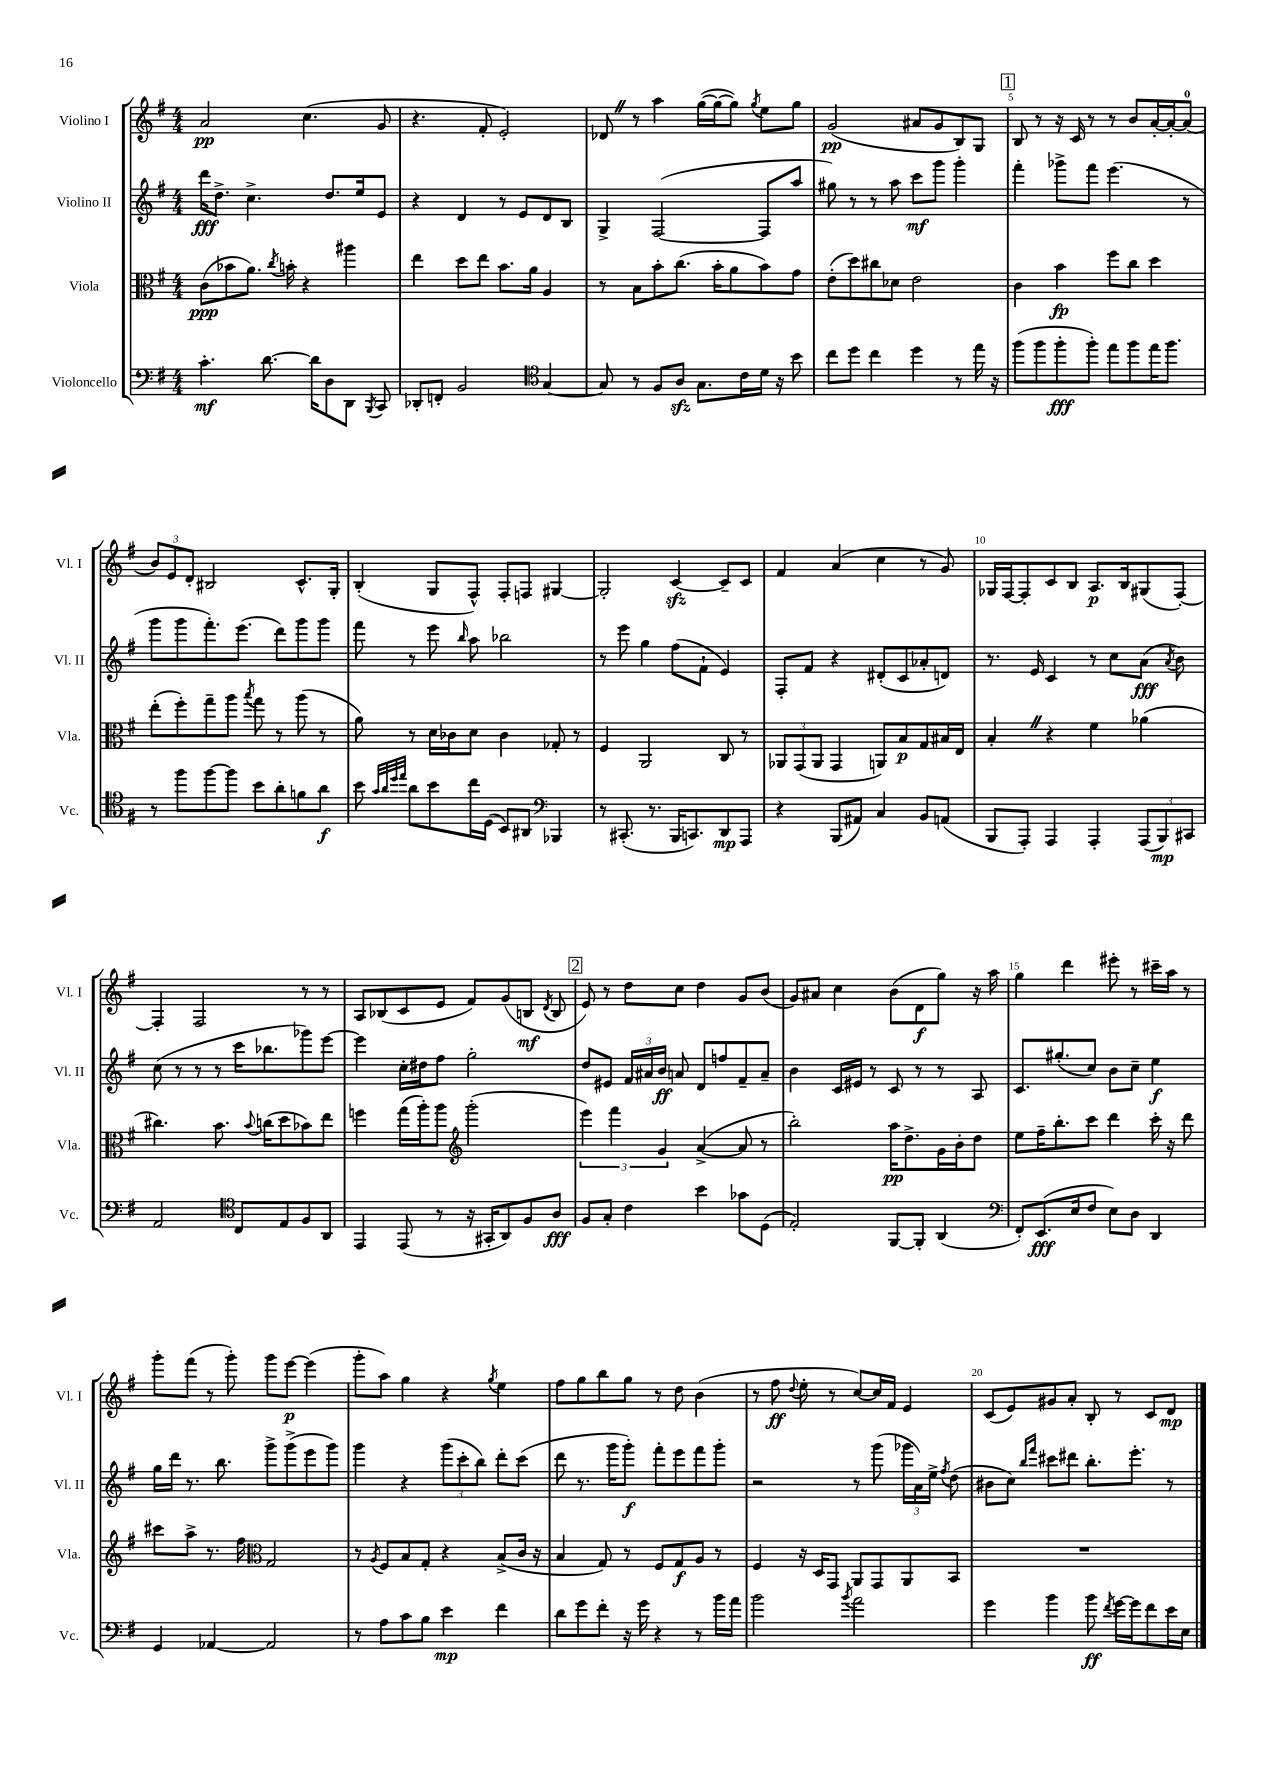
<<
\new StaffGroup <<
\new Staff = "s0" \with { instrumentName = "Violino I" shortInstrumentName = "Vl. I" } {
    \clef treble \key g \major \numericTimeSignature \time 4/4
    \autoBeamOff a'2\pp c''4.( g'8 |
    r4. fis'8-. e'2-.) |
    des'8 \once \override BreathingSign.text = \markup { \musicglyph "scripts.caesura.straight" } \breathe r8 a''4 g''16[~( g''16~ g''8]) \acciaccatura { g''8 } e''8[ g''8] |
    g'2\pp( ais'8[ g'8 b8) g8] |
    \mark \markup { \box "1" } b8 r8 r16 c'16 r8 r8 b'8[ a'16~-. a'16~-. a'8]-0( |
    \tuplet 3/2 { b'8[) e'8 d'8]-. } bis2 c'8.[-^ g16]-. |
    b4-.( g8[ fis8]-^) fis8[-. f8] gis4~ |
    gis2-. c'4~\sfz c'8[-- c'8] |
    fis'4 a'4( c''4 r8 g'8) |
    ges16[ fis16~ fis8-. c'8 b8] a8.[\p b16 gis8( fis8]~-.) |
    fis4-. fis2 r8 r8 |
    a8[ bes8( c'8 e'8] fis'8[) g'8( b8]\mf \acciaccatura { d'8 } b8 |
    \mark \markup { \box "2" } e'8) r8 d''8[ c''8] d''4 g'8[ b'8]( |
    g'8[) ais'8] c''4 b'8[( d'8\f g''8]) r16 a''16 |
    g''4 d'''4 eis'''8-. r8 cis'''16[-- a''16] r8 |
    g'''8[-. fis'''8]( r8 g'''8-.) g'''8[ e'''8]~\p e'''4( |
    g'''8[-. a''8]) g''4 r4 \acciaccatura { g''8 } e''4 |
    fis''8[ g''8 b''8 g''8] r8 d''8 b'4( |
    r8 fis''8\ff \appoggiatura { d''8 } e''8-. r8 c''8[~) c''16 fis'16] e'4 |
    c'8[( e'8) gis'8 a'8]-. b8-. r8 c'8[ d'8]\mp \bar "|." |
}
\new Staff = "s1" \with { instrumentName = "Violino II" shortInstrumentName = "Vl. II" } {
    \clef treble \key g \major \numericTimeSignature \time 4/4
    \autoBeamOff d'''16[\fff d''8.]-> c''4.-> d''8.[ e''16 e'8] |
    r4 d'4 r8 e'8[ d'8 b8] |
    g4-> fis2~( fis8[ a''8] |
    gis''8) r8 r8 a''8 c'''8[\mf g'''8] g'''4-. |
    \mark \markup { \box "1" } fis'''4-. ges'''8[-> fis'''8] e'''4.( r8 |
    g'''8[ g'''8 fis'''8.-.) e'''8.]( d'''8[) g'''8 g'''8] |
    fis'''8 r8 e'''8 \grace { b''16 } a''8 bes''2 |
    r8 e'''8 g''4 fis''8[( fis'8]-! e'4) |
    fis8[-. fis'8] r4 dis'8[-.( c'8 aes'8-. d'8]) |
    r8. e'16 c'4 r8 c''8[ a'8]\fff( \acciaccatura { a'8 } b'8) |
    c''8( r8 r8 r8 c'''16[ bes''8. ges'''8) e'''8]~ |
    e'''4 c''16[-. dis''16 fis''8] g''2-. |
    \mark \markup { \box "2" } d''8[ eis'8] \tuplet 3/2 { fis'16[ ais'16 b'16]\ff } a'8 d'8[ f''8 fis'8-- a'8]-- |
    b'4 c'16[ eis'16] r8 c'8 r8 r8 a8 |
    c'8.[ gis''8.-.( c''8]) b'8[ c''8]-- e''4\f |
    g''16[ d'''16] r8. b''8. g'''8[-> g'''8->( e'''8 g'''8]) |
    g'''4 r4 \tuplet 3/2 { g'''8[( c'''8-. b''8]) } d'''8[-. c'''8]( |
    d'''8 r8. g'''16[ g'''8]-.\f) fis'''8[-. e'''8 fis'''8 g'''8]-. |
    r2 r8 g'''8( \tuplet 3/2 { ges'''16[ a'16) e''16]-> } \acciaccatura { fis''8 } d''8( |
    bis'8[ c''8]) \grace { b''16[ fis'''16] } cis'''8[ dis'''8] b''8.[-. e'''8.]-. r8 \bar "|." |
}
\new Staff = "s2" \with { instrumentName = "Viola" shortInstrumentName = "Vla." } {
    \clef alto \key g \major \numericTimeSignature \time 4/4
    \autoBeamOff c'8[\ppp( bes'8 a'8.]) \acciaccatura { c''8 } b'16-. r4 ais''4 |
    e''4 d''8[ e''8] b'8.[ a'16] a4 |
    r8 b8[ b'8-. c''8.]( b'16[-. a'8 b'8) g'8] |
    e'8[-.( d''8) cis''8 des'8] e'2 |
    \mark \markup { \box "1" } c'4 b'4\fp fis''8[ c''8] d''4 |
    e''8[-.( fis''8-.) g''8-- a''8] \acciaccatura { b''8 } g''8 r8 a''8( r8 |
    a'8) r8 d'16[ ces'16 d'8] ces'4 ges8-. r8 |
    fis4 a,2 c8 r8 |
    \tuplet 3/2 { aes,8[ g,8( aes,8] } g,4 a,8[) b8\p g8 bis16 e16] |
    b4-. \once \override BreathingSign.text = \markup { \musicglyph "scripts.caesura.straight" } \breathe r4 fis'4 aes'4( |
    cis''4.) b'8. \appoggiatura { b'8 } c''16[( d''8 bes'8) e''8] |
    f''4 g''16[( a''16-.) a''8] \clef treble g'''2-.( |
    \mark \markup { \box "2" } \tuplet 3/2 { e'''4) fis'''4 g'4 } a'4~->( a'8 r8 |
    b''2-.) a''16[\pp d''8.-> g'16 b'16-. d''8] |
    e''8[ fis''16-- b''8.-. c'''8] d'''4 c'''16-. r16 d'''8 |
    cis'''8[ a''8]-> r8. fis''16 \clef alto g2 |
    r8 \acciaccatura { a8 } fis8[ b8 g8]-. r4 b8[->( c'16] r16 |
    b4 g8) r8 fis8[ g8\f a8] r8 |
    fis4 r16 d16[ g,8] a,8[ g,8 a,8 b,8] |
    R1 \bar "|." |
}
\new Staff = "s3" \with { instrumentName = "Violoncello" shortInstrumentName = "Vc." } {
    \clef bass \key g \major \numericTimeSignature \time 4/4
    \autoBeamOff c'4.-.\mf d'8.~ d'16[ d8 d,8] \acciaccatura { b,,8 } c,8 |
    des,8[-. f,8]-. b,2 \clef tenor g4~ |
    g8 r8 fis8[ a8]\sfz g8.[ c'16 d'16] r16 b'8 |
    c''8[ d''8] c''4 d''4 r8 e''16 r16 |
    \mark \markup { \box "1" } fis''8[( fis''8 fis''8-.\fff fis''8]-.) e''8[ fis''8 e''16 fis''8.] |
    r8 fis''8[ fis''8~ fis''8] b'8[ a'8-. f'8 a'8]\f |
    b'8 \grace { g'32[ a'32 d''32 e''32] } a'8[ b'8 c''16 d16]( b,8[) ais,8] \clef bass bes,,4 |
    r8 cis,8.-.( r8. b,,16[ c,8.) d,8\mp a,,8] |
    r4 b,,8[( ais,8]) c4 b,8[ a,8]( |
    b,,8[ a,,8]-.) a,,4 a,,4-. \tuplet 3/2 { a,,8[( b,,8\mp) cis,8] } |
    a,2 \clef tenor c8[ e8 fis8 a,8] |
    e,4 e,8( r8 r16 gis,16[-. a,8) fis8 a8]\fff |
    \mark \markup { \box "2" } fis8[ g8]-. c'4 b'4 ges'8[ d8]( |
    e2-.) fis,8[~ fis,8]-. a,4( |
    \clef bass fis,8[-.) e,8.\fff( e16 fis8] e8[) d8] d,4 |
    g,4 aes,4~ aes,2 |
    r8 a8[ c'8 b8] e'4\mp fis'4 |
    d'8[ g'8 fis'8]-. r16 g'16 r4 r8 b'16[ a'16] |
    b'2 \acciaccatura { b'8 } a'2 |
    g'4 b'4 b'8\ff \acciaccatura { fis'8 } g'16[~ g'16 fis'8 e'16 e16] \bar "|." |
}
>>
>>
\layout { \context { \Score \override BarNumber.break-visibility = ##(#f #t #t) barNumberVisibility = #(every-nth-bar-number-visible 5) } }
